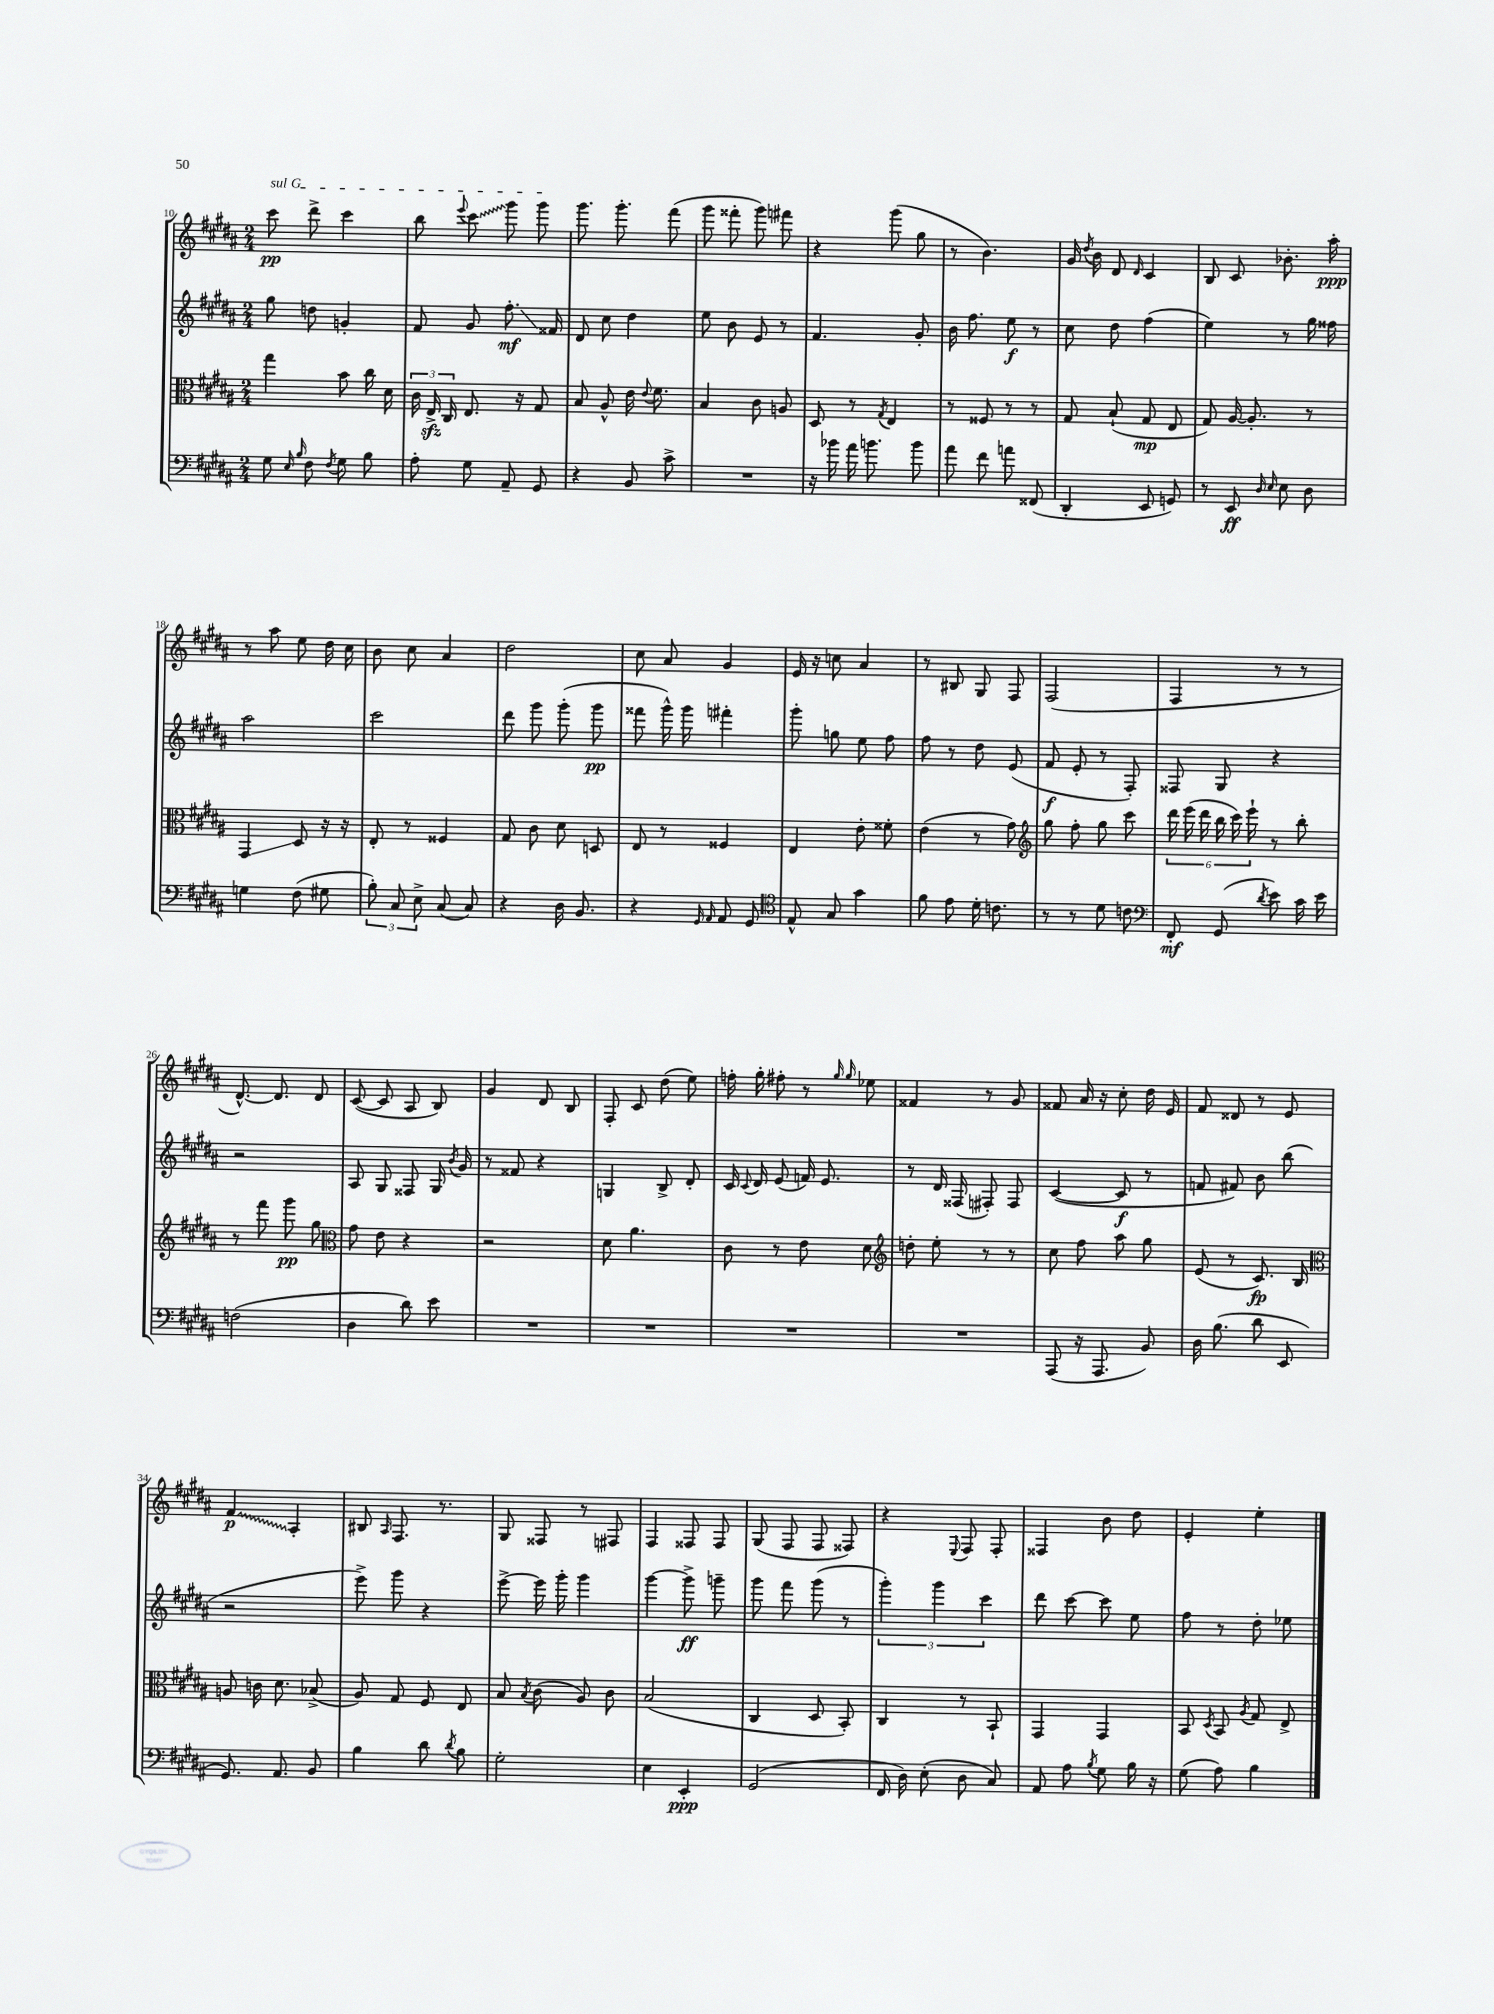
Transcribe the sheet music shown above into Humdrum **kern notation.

**kern	**kern	**kern	**kern
*staff4	*staff3	*staff2	*staff1
*clefF4	*clefC3	*clefG2	*clefG2
*k[f#c#g#d#a#]	*k[f#c#g#d#a#]	*k[f#c#g#d#a#]	*k[f#c#g#d#a#]
*M2/4	*M2/4	*M2/4	*M2/4
8G#	4gg#	8gg#	8ccc#
16qqE	.	.	.
16qqB	.	.	.
8F#	.	8dd	8ddd#^
8qF#	.	.	.
8G#	8b	4g'	4ccc#
8B	16cc#	.	.
.	16d#	.	.
=	=	=	=
8A#'	24c#	8f#	8bb
.	24E^	.	.
.	24C#	.	.
.	.	.	8qqeee
8G#	8.E	8g#	8ccc#
8AA#~	.	8.ff#'	8ggg#
.	16r	.	.
8GG#	8G#	.	8ggg#
.	.	16f##	.
=	=	=	=
4r	8B	8d#	8.ggg#
.	8A#^^	8cc#	.
.	.	.	8.ggg#'
8BB	16e	4dd#	.
.	8qqe	.	.
.	8.f#	.	.
8c#^	.	.	(8fff#
=	=	=	=
2r	4B	8ee	8ggg#
.	.	8b	8fff##'
.	8c#	8e	8ggg#)
.	8A	8r	8fff#
=	=	=	=
16r	8D#	4.f#	4r
16b-	.	.	.
16a#	8r	.	.
8.b	.	.	.
.	8qG#	.	.
.	4E	.	(8ggg#
8b	.	8g#'	8gg#
=	=	=	=
8a#	8r	16b	8r
.	.	8.ff#	.
8f#	8F##	.	4.b)
8a	8r	8ee	.
(8FF##	8r	8r	.
=	=	=	=
4DD#'	8G#	8cc#	16g#
.	.	.	8qdd#
.	.	.	16b
.	(8B`	8dd#	8d#
.	.	.	16qqd#
8EE	8G#	(4ff#	4c#
8GG)	8E	.	.
=	=	=	=
8r	8G#)	4ee)	8B
8EE	[16A#	.	8c#
.	8.A#']	.	.
16qqD#	.	.	.
16qqE	.	.	.
8E	.	8r	8.b-'
8D#	8r	16gg#	.
.	.	16ff##	16aa#'
=	=	=	=
4G	4GG#	2aa#	8r
.	.	.	8aa#
(8F#	8D#	.	8ee
8G#	16r	.	16dd#
.	16r	.	16cc#
=	=	=	=
12B')	8E'	2ccc#	8b
12C#	.	.	.
.	8r	.	8cc#
12E^	.	.	.
(8C#	4F##	.	4a#
8C#)	.	.	.
=	=	=	=
4r	8G#	8ddd#	2dd#
.	8c#	8ggg#	.
16D#	8d#	(8ggg#'	.
8.BB	.	.	.
.	8D	8ggg#	.
=	=	=	=
4r	8E	8fff##	8cc#
.	8r	16ggg#^^)	8a#
.	.	16ggg#	.
16qqGG#	.	.	.
16qqAA#	.	.	.
8AA#	4F##	4fff#'	4g#
8GG#	.	.	.
=	=	=	=
*clefC4	*	*	*
8E^^	4E	8ggg#'	16e
.	.	.	16r
8G#	.	8gg	8cc
4g#	8e'	8ee	4a#
.	8f##'	8ff#	.
=	=	=	=
8f#	(4e	8ff#	8r
8e	.	8r	8B#
16d#'	8r	8dd#	8G#
8.c	.	.	.
.	8g#)	(8e	8F#
=	=	=	=
*	*clefG2	*	*
8r	8gg#	8f#	(2F#
8r	8ff#'	8e'	.
8d#	8gg#	8r	.
8c	8ccc#	8F#')	.
=	=	=	=
*clefF4	*	*	*
8FF#'	24ddd#	8F##	4F#
.	(24eee	.	.
.	24ddd#	.	.
(8GG#	24bb	8G#	.
.	24ccc#)	.	.
.	24eee`	.	.
8qd#	.	.	.
8e)	8r	4r	8r
16c#	8bb'	.	8r
16e	.	.	.
=	=	=	=
(2F	8r	2r	[8.d#^^)
.	8fff#	.	.
.	.	.	8.d#]
.	8ggg#	.	.
.	8gg#	.	8d#
=	=	=	=
*	*clefC3	*	*
4D#	8g#	8A#	([8c#
.	8e	8G#	8c#]
8d#)	4r	8F##	8A#
8e	.	16G#	8B)
.	.	8qb	.
.	.	16g#	.
=	=	=	=
2r	2r	8r	4g#
.	.	8f##	.
.	.	4r	8d#
.	.	.	8B
=	=	=	=
2r	8d#	4G	8F#'
.	4.a#	.	8c#
.	.	8B^	(8dd#
.	.	8d#'	8ee)
=	=	=	=
2r	8c#	16c#	16ff'
.	.	8qqc#	.
.	.	16d#	16gg#'
.	8r	(8e	8ff#'
.	8e	16f)	8r
.	.	8.e	.
.	.	.	16qqgg#
.	.	.	16qqgg#
.	8d#	.	8ee-
=	=	=	=
*	*clefG2	*	*
2r	8dd'	8r	4f##
.	8ee'	16d#	.
.	.	(16F##	.
.	8r	8F#')	8r
.	8r	8F#	8g#
=	=	=	=
(8AAA#	8cc#	([4c#	8f##
16r	8ff#	.	16a#
8.AAA#	.	.	16r
.	8aa#	8c#]	8cc#'
8BB)	8gg#	8r	16dd#
.	.	.	16e
=	=	=	=
16D#	(8e	8f	8f#
(8.B	.	.	.
.	8r	8f#)	8d##
8d#	8.c#)	8b	8r
8EE	.	(8bb	8e
.	16B	.	.
=	=	=	=
*	*clefC3	*	*
8.GG#)	8A	2r	4f#
.	16c	.	.
8.AA#	8.d#	.	.
.	.	.	4A#'
8BB	(8B-^	.	.
=	=	=	=
4B	8A#)	8eee^)	8B#
.	.	.	16qqA#
.	8G#	8ggg#	8.F#
8d#	8F#	4r	.
.	.	.	8.r
8qd#	.	.	.
8B	8E	.	.
=	=	=	=
2G#'	8B	[8eee^	8G#
.	8qB	.	.
.	(8c#	16eee]	8F##
.	.	16ggg#'	.
.	8A#)	4ggg#	8r
.	8c#	.	8F#
=	=	=	=
4E	(2B	[4ggg#	4F#
4EE'	.	8ggg#^]	8F##
.	.	8ggg~	8F##
=	=	=	=
(2GG#	4C#	8ggg#	(8G#
.	.	8fff#	8F#
.	8D#	(8ggg#	8F#
.	8BB')	8r	8F##)
=	=	=	=
16FF#	4C#	6ggg#')	4r
16D#)	.	.	.
(8E'	.	.	.
.	.	6ggg#	.
.	.	.	8qqE
8D#	8r	.	8F#
.	.	6ccc#	.
8C#)	8BB`	.	8F#'
=	=	=	=
8AA#	4GG#	8ddd#	4F##
8A#	.	[8ccc#	.
8qB	.	.	.
8G#	4GG#	8ccc#]	8b
16B	.	8ee	8dd#
16r	.	.	.
=	=	=	=
(8G#	8BB	8ff#	4e'
.	8qD#	.	.
8A#)	8BB	8r	.
.	8qA#	.	.
4B	8G#	8dd#'	4ee'
.	8E^	8ee-	.
==	==	==	==
*-	*-	*-	*-
